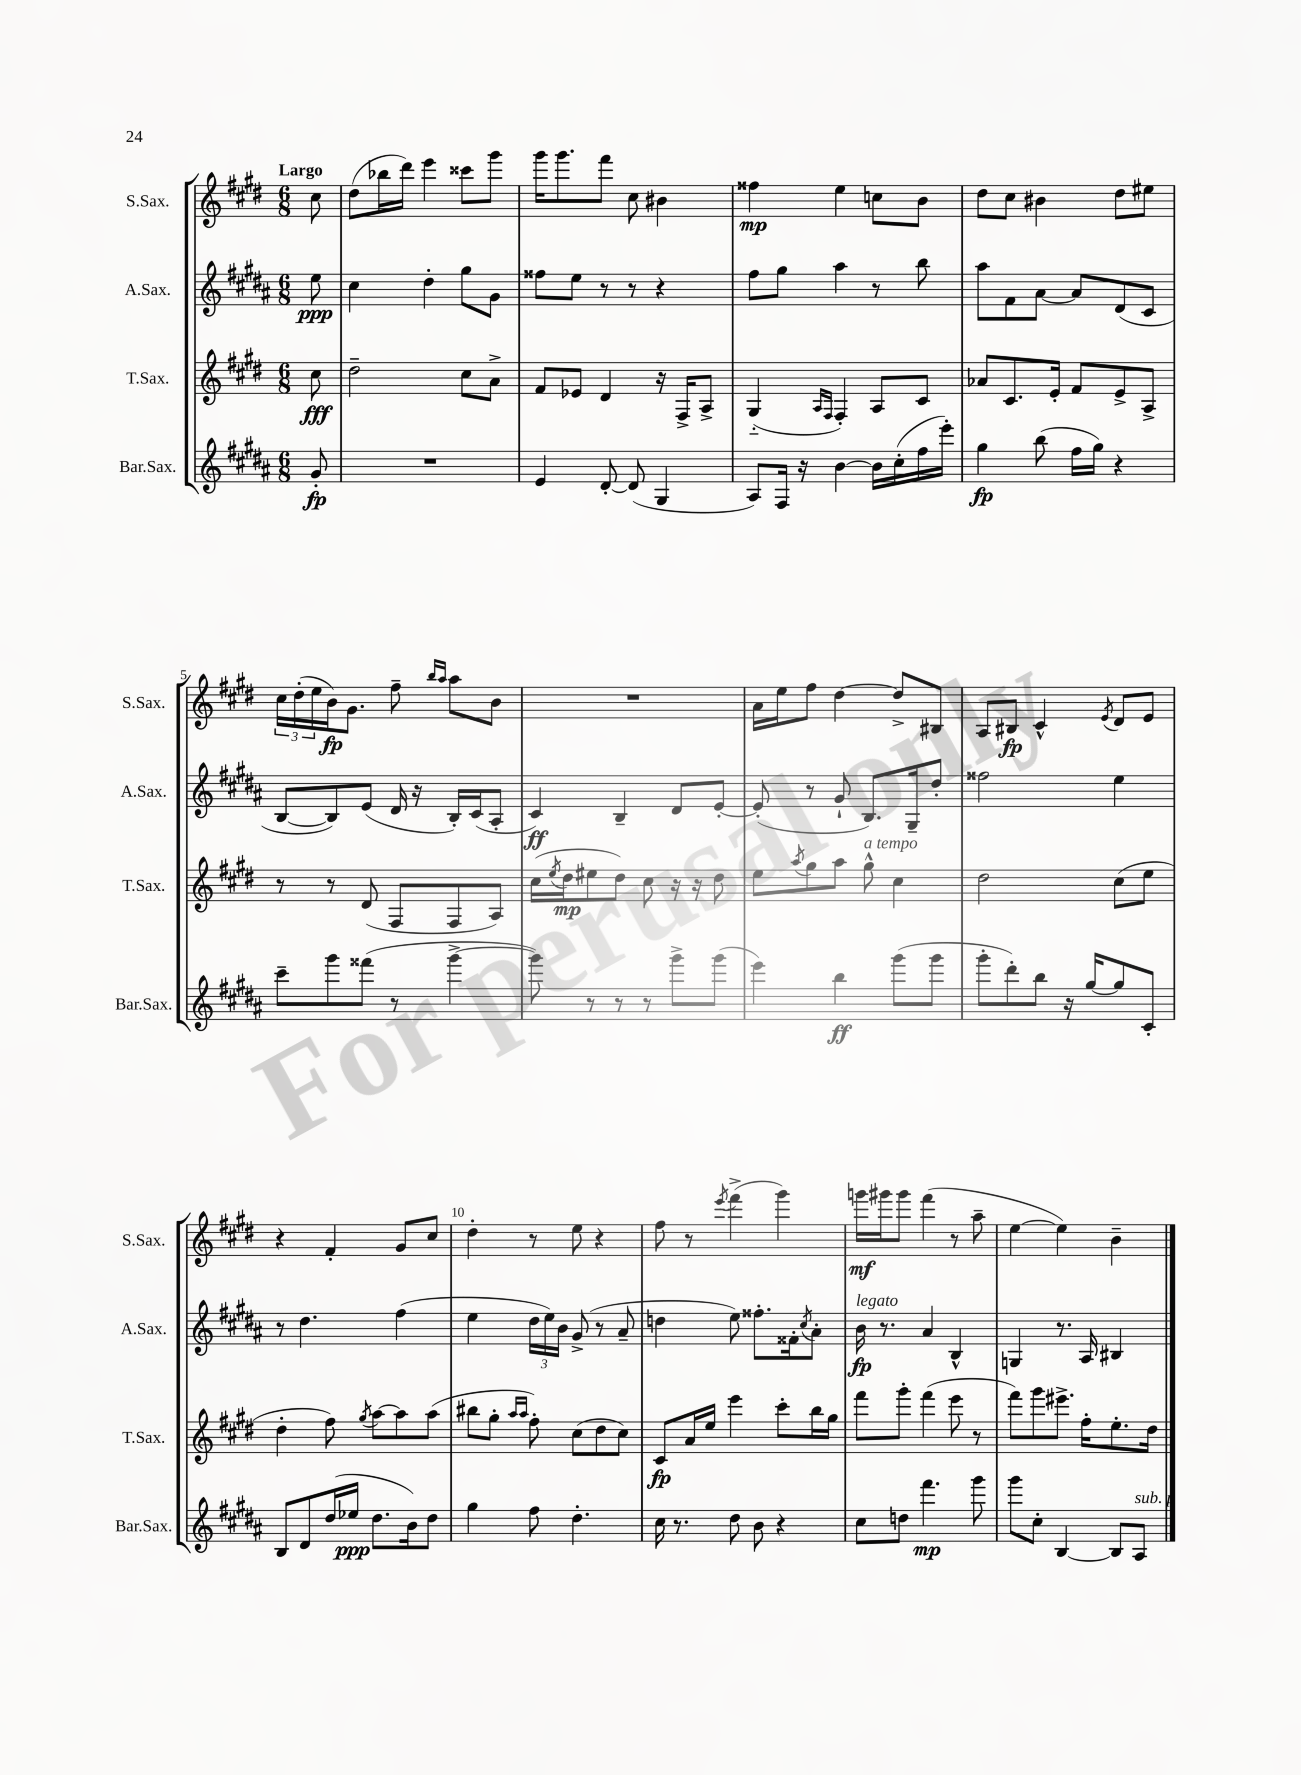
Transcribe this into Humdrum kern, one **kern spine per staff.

**kern	**dynam	**kern	**dynam	**kern	**dynam	**kern	**dynam
*part4	*part4	*part3	*part3	*part2	*part2	*part1	*part1
*staff4	*staff4	*staff3	*staff3	*staff2	*staff2	*staff1	*staff1
*I"Bar.Sax.	*	*I"T.Sax.	*	*I"A.Sax.	*	*I"S.Sax.	*
*I'Bar.Sax.	*	*I'T.Sax.	*	*I'A.Sax.	*	*I'S.Sax.	*
*clefG2	*	*clefG2	*	*clefG2	*	*clefG2	*
*k[f#c#g#d#a#]	*	*k[f#c#g#d#]	*	*k[f#c#g#d#a#]	*	*k[f#c#g#d#]	*
*M6/8	*	*M6/8	*	*M6/8	*	*M6/8	*
=	=	=	=	=	=	=	=
!	!	!	!	!	!	!LO:TX:a:B:t=Largo	!
8g#'/	fp	8cc#\	fff	8ee\	ppp	8cc#\	.
=1	=1	=1	=1	=1	=1	=1	=1
2.r	.	2dd#~\	.	4cc#\	.	(8dd#\L	.
.	.	.	.	.	.	16bb-X\L	.
.	.	.	.	.	.	16ddd#\JJ)	.
.	.	.	.	4dd#'\	.	4eee\	.
.	.	8cc#\L	.	8gg#\L	.	8ccc##X\L	.
.	.	8a^\J	.	8g#\J	.	8ggg#\J	.
=2	=2	=2	=2	=2	=2	=2	=2
4e/	.	8f#/L	.	8ff##X\L	.	16ggg#\KL	.
.	.	.	.	.	.	8.ggg#\	.
.	.	8e-X/J	.	8ee\J	.	.	.
[8d#'/	.	4d#/	.	8r	.	8fff#\J	.
(8d#/]	.	.	.	8r	.	8cc#\	.
4G#/	.	16r	.	4r	.	4b#X\	.
.	.	16F#^/KL	.	.	.	.	.
.	.	8A^/J	.	.	.	.	.
=3	=3	=3	=3	=3	=3	=3	=3
8A#/L)	.	(4G#/	.	8ff#\L	.	4ff##X\	mp
16F#/Jk	.	.	.	8gg#\J	.	.	.
16r	.	.	.	.	.	.	.
.	.	16qqA/LL	.	.	.	.	.
.	.	16qqF#/JJ	.	.	.	.	.
[4b\	.	4F#'/)	.	4aa#\	.	4ee\	.
16b\LL]	.	8A/L	.	8r	.	8ccn\L	.
(16cc#'\	.	.	.	.	.	.	.
16ff#\	.	8c#/J	.	8bb\	.	8b\J	.
16eee'\JJ)	.	.	.	.	.	.	.
=4	=4	=4	=4	=4	=4	=4	=4
4gg#\	fp	8a-X/L	.	8aa#\L	.	8dd#\L	.
.	.	8.c#/	.	8f#\	.	8cc#\J	.
(8bb\	.	.	.	[8a#\J	.	4b#X\	.
.	.	16e'/Jk	.	.	.	.	.
16ff#\LL	.	8f#/L	.	8a#/L]	.	.	.
16gg#\JJ)	.	.	.	.	.	.	.
4r	.	8e^/	.	(8d#/	.	8dd#\L	.
.	.	8A^/J	.	8c#/J	.	8ee#X\J	.
!!LO:LB:g=z
=5	=5	=5	=5	=5	=5	=5	=5
8ccc#~\L	.	8r	.	[8B/L	.	24cc#\LL	.
.	.	.	.	.	.	(24dd#'\	.
.	.	.	.	.	.	24ee\	.
8ggg#\	.	8r	.	8B/])	.	16b\J)	fp
.	.	.	.	.	.	8.g#\J	.
(8fff##X\J	.	(8d#/	.	(8e/J	.	.	.
8r	.	8F#/L	.	16d#/	.	8ff#~\	.
.	.	.	.	16r	.	.	.
.	.	.	.	.	.	16qqbb/LL	.
.	.	.	.	.	.	16qqaa/JJ	.
[4ggg#^\	.	8F#/	.	16B'/LL)	.	8aa\L	.
.	.	.	.	(16c#/J	.	.	.
.	.	8A/J)	.	8A#'/J	.	8b\J	.
=6	=6	=6	=6	=6	=6	=6	=6
8ggg#\])	.	(16cc#\LL	.	4c#/)	ff	2.r	.
.	.	8qee/	.	.	.	.	.
.	.	16dd#\J	mp	.	.	.	.
8r	.	8ee#X\	.	.	.	.	.
8r	.	8dd#\J)	.	4B~/	.	.	.
8r	.	8cc#\	.	.	.	.	.
8ggg#^\L	.	16r	.	8d#/L	.	.	.
.	.	16r	.	.	.	.	.
(8ggg#\J	.	8dd#\	.	[8e'/J	.	.	.
=7	=7	=7	=7	=7	=7	=7	=7
4eee\)	.	8ee\L	.	(8e'/]	.	16a\LL	.
.	.	.	.	.	.	16ee\J	.
.	.	8qaa/	.	.	.	.	.
.	.	8gg#\	.	8r	.	8ff#\J	.
4bb\	ff	8aa\J	.	8g#`/	.	[4dd#\	.
!	!	!LO:TX:a:i:t=a tempo	!	!	!	!	!
.	.	8gg#^^\	.	8.B/L)	.	.	.
(8ggg#\L	.	4cc#\	.	.	.	8dd#^/L]	.
.	.	.	.	16G#~/k	.	.	.
8ggg#\J	.	.	.	8dd#'/J	.	8B#X/J	.
=8	=8	=8	=8	=8	=8	=8	=8
8ggg#'\L	.	2dd#\	.	2ff##X\	.	8A/L	.
8ddd#'\)	.	.	.	.	.	8B#X/J	fp
8bb\J	.	.	.	.	.	4c#^^/	.
16r	.	.	.	.	.	.	.
[16gg#/KL	.	.	.	.	.	.	.
.	.	.	.	.	.	8qe/	.
8gg#/]	.	(8cc#\L	.	4ee\	.	8d#/L	.
8c#'/J	.	8ee\J	.	.	.	8e/J	.
!!LO:LB:g=z
=9	=9	=9	=9	=9	=9	=9	=9
8B/L	.	4dd#'\	.	8r	.	4r	.
8d#/	.	.	.	4.dd#\	.	.	.
(16dd#/L	.	8ff#\)	.	.	.	4f#'/	.
16ee-X/JJ	ppp	.	.	.	.	.	.
.	.	8qgg#/	.	.	.	.	.
8.dd#\L	.	[8aa\L	.	.	.	.	.
.	.	8aa\]	.	(4ff#\	.	8g#/L	.
16b\k)	.	.	.	.	.	.	.
8dd#\J	.	(8aa\J	.	.	.	8cc#/J	.
=10	=10	=10	=10	=10	=10	=10	=10
4gg#\	.	8bb#X\L	.	4ee\	.	4dd#'\	.
.	.	8gg#'\J	.	.	.	.	.
.	.	16qqaa/LL	.	.	.	.	.
.	.	16qqaa/JJ	.	.	.	.	.
8ff#\	.	8ff#'\)	.	24dd#\LL	.	8r	.
.	.	.	.	24ee\)	.	.	.
.	.	.	.	24b\JJ	.	.	.
4.dd#'\	.	(8cc#\L	.	(8g#^/	.	8ee\	.
.	.	8dd#\	.	8r	.	4r	.
.	.	8cc#\J)	.	8a#~/	.	.	.
=11	=11	=11	=11	=11	=11	=11	=11
16cc#\	.	8c#/L	fp	4ddn\	.	8ff#\	.
8.r	.	.	.	.	.	.	.
.	.	16a/L	.	.	.	8r	.
.	.	16ee/JJ	.	.	.	.	.
.	.	.	.	.	.	8qeee/	.
8dd#\	.	4eee\	.	8ee\)	.	(4fff#^\	.
8b\	.	.	.	8.ff##X'\L	.	.	.
4r	.	8ccc#'\L	.	.	.	4ggg#\)	.
.	.	.	.	16f##X'\k	.	.	.
.	.	.	.	8qcc#/	.	.	.
.	.	16bb\L	.	8a#'\J	.	.	.
.	.	16gg#\JJ	.	.	.	.	.
=12	=12	=12	=12	=12	=12	=12	=12
!	!	!	!	!LO:TX:a:i:t=legato	!	!	!
8cc#\L	.	8fff#\L	.	16b\	fp	16gggn\LL	mf
.	.	.	.	8.r	.	16ggg#X\J	.
8ddn\J	.	8ggg#'\J	.	.	.	8ggg#\J	.
4.fff#\	mp	(4fff#\	.	4a#/	.	(4fff#\	.
.	.	8eee\	.	4B^^/	.	8r	.
8ggg#\	.	8r	.	.	.	8aa~\	.
=13	=13	=13	=13	=13	=13	=13	=13
8ggg#\L	.	8fff#\L)	.	4Gn/	.	[4ee\	.
8cc#'\J	.	8ggg#\	.	.	.	.	.
[4B/	.	8.eee#X^\J	.	8.r	.	4ee\])	.
.	.	16ff#'\KL	.	16A#/	.	.	.
8B/L]	.	8.ee'\	.	4B#X/	.	4b~\	.
!LO:TX:a:i:t=sub. p	!	!	!	!	!	!	!
8A#/J	.	.	.	.	.	.	.
.	.	16dd#\Jk	.	.	.	.	.
==	==	==	==	==	==	==	==
*-	*-	*-	*-	*-	*-	*-	*-
